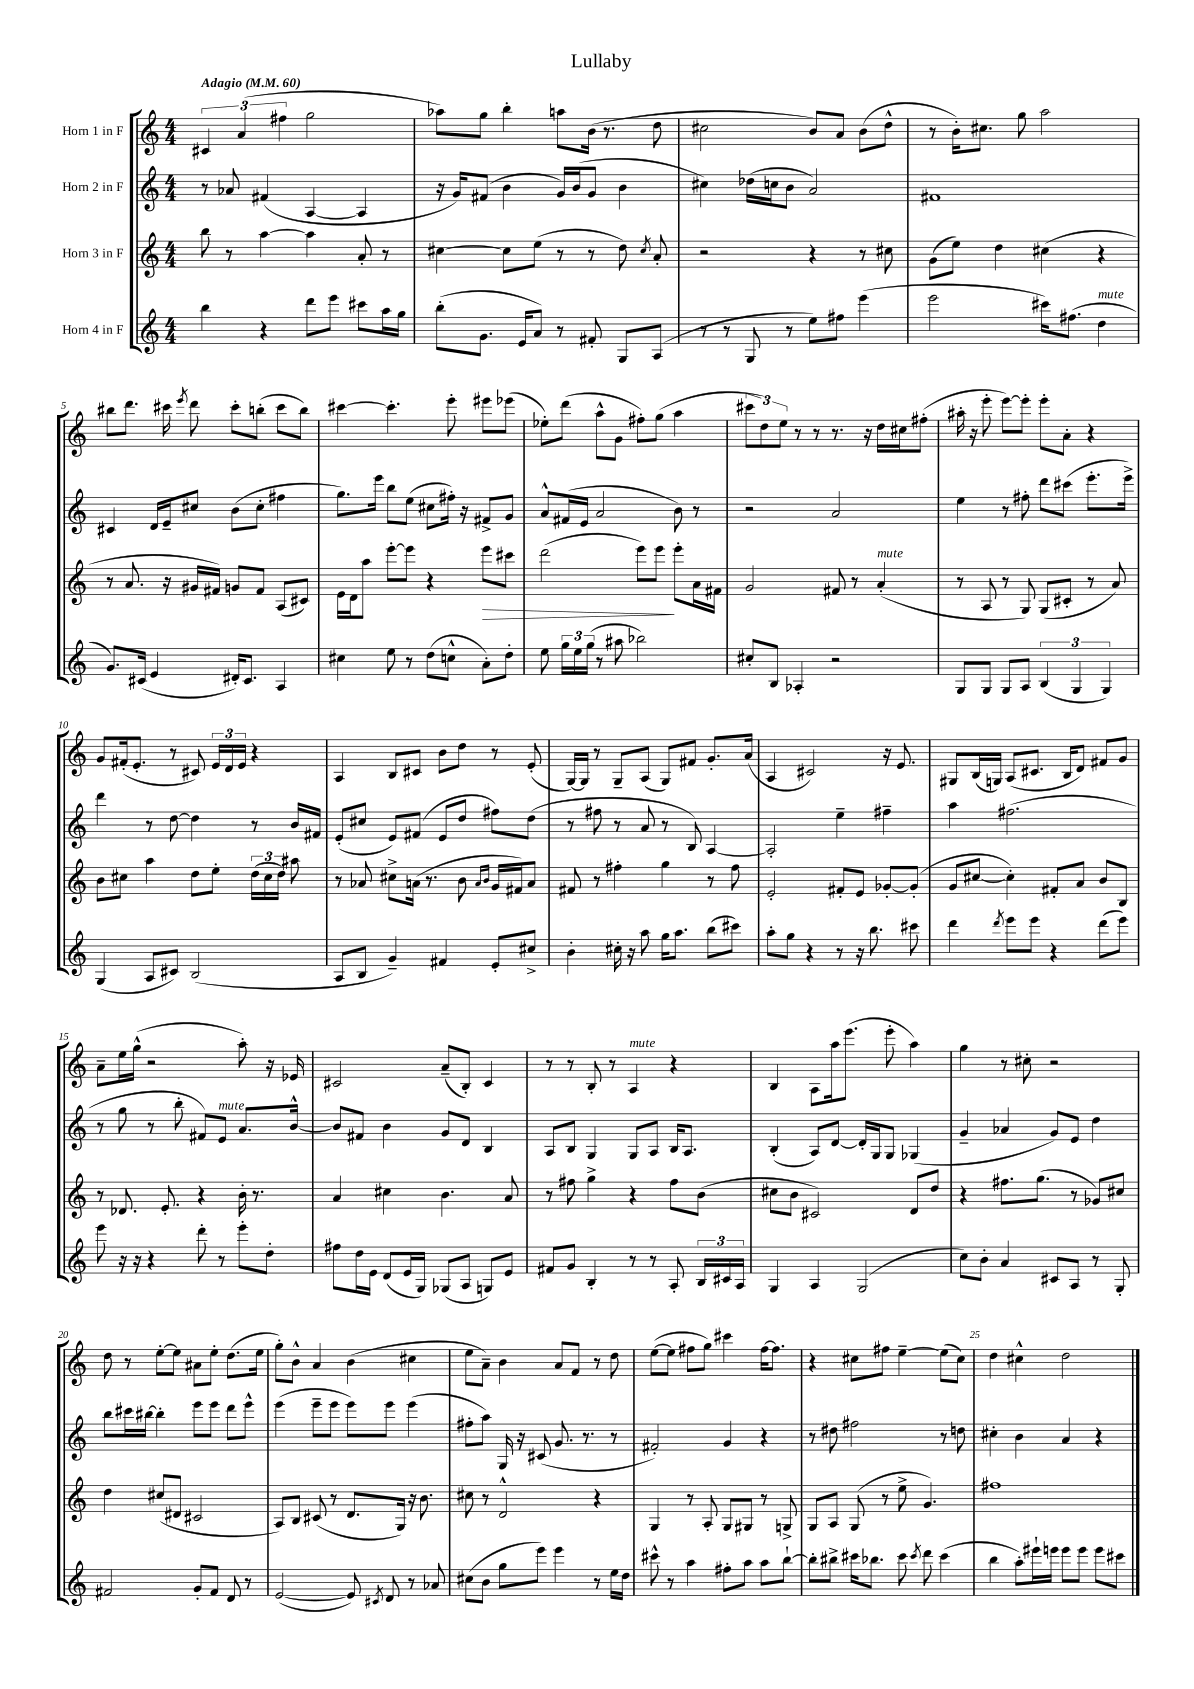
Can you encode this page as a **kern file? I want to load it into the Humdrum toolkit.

**kern	**kern	**kern	**kern
*staff4	*staff3	*staff2	*staff1
*clefG2	*clefG2	*clefG2	*clefG2
*k[]	*k[]	*k[]	*k[]
*M4/4	*M4/4	*M4/4	*M4/4
*MM60	*MM60	*MM60	*MM60
4bb	8bb	8r	6c#
.	8r	8a-	.
.	.	.	(6a
4r	[4aa	(4f#	.
.	.	.	6ff#
8ddd	4aa]	[4A	2gg
8eee	.	.	.
8ccc#	8a'	4A]	.
16aa	8r	.	.
16gg	.	.	.
=	=	=	=
(8bb'	[4cc#	16r	8aa-)
.	.	16g)	.
8.g	.	(8f#	8gg
.	8cc#]	4b	4bb'
16e	.	.	.
8a)	(8ee	.	.
8r	8r	16g)	8aa
.	.	(16b	.
8f#'	8r	8g	(16b
.	.	.	8.r
8G	8dd)	4b	.
.	8qcc#	.	.
(8A	8a'	.	8dd
=	=	=	=
8r	2r	4cc#)	2cc#
8r	.	.	.
8G	.	(16dd-	.
.	.	16cc	.
8r	.	8b	.
8ee)	4r	2a)	8b)
8ff#	.	.	8a
(4eee	8r	.	(8b
.	8cc#	.	8dd^^
=	=	=	=
2eee	(8g	1f#	8r
.	8ee)	.	16b')
.	.	.	8.cc#
.	4dd	.	.
.	.	.	8gg
16ccc#)	(4cc#	.	2aa
(8.ff#	.	.	.
4dd	4r	.	.
=	=	=	=
8.g)	8r	4c#	8bb#
.	8.a	.	8.ddd
(16c#	.	.	.
4e	.	16d	.
.	16r	16e~	16ccc#
.	.	.	8qeee
.	16g#	8cc#	8ddd
.	16f#)	.	.
16d#')	8g	(8b	8ccc#'
8.c#	.	.	.
.	8f#	8cc#'	(8bb'
4A	(8A	4ff#	8ccc#
.	8c#)	.	8bb)
=	=	=	=
4cc#	16e	8.gg)	[4ccc#
.	16d	.	.
.	8aa	.	.
.	.	16eee	.
8ee	[8eee'	8bb	4.ccc#']
8r	8eee]	(8ee	.
(8dd	4r	8cc#	.
8cc^^	.	16ff#')	8eee'
.	.	16r	.
8a')	8eee	8f#^	8eee#
8dd'	8ccc#	8g	(8eee-
=	=	=	=
8ee	(2ddd	8a^^	8ee-')
24gg	.	(16f#	(8ddd
24ee	.	.	.
.	.	16e	.
(24gg	.	.	.
8r	.	2a	8aa^^
8aa#	.	.	8g
2bb-)	8eee)	.	8ff#')
.	8eee	.	(8gg
.	8eee'	8b)	4aa
.	16a	8r	.
.	16f#	.	.
=	=	=	=
8cc#'	2g	2r	12ccc#
.	.	.	12dd)
8B	.	.	.
.	.	.	12ee
4A-'	.	.	8r
.	.	.	8r
2r	8f#	2a	8.r
.	8r	.	.
.	.	.	16r
.	(4a'	.	16dd
.	.	.	16cc#
.	.	.	(8ff#'
=	=	=	=
8G	8r	4ee	16aa#'
.	.	.	16r
8G	8A	.	8eee'
8G	8r	8r	[8eee)
8A	8G)	8ff#'	8eee']
(6B	(8G	8ddd	8eee'
.	8c#'	(8ccc#	8a'
6G	.	.	.
.	8r	8.eee'	4r
6G)	.	.	.
.	8a)	.	.
.	.	16eee^)	.
=	=	=	=
(4G	8b	4ddd	8g
.	8cc#	.	(16f#'
.	.	.	8.e'
8A	4aa	8r	.
8c#)	.	[8dd	8r
(2B	8dd	4dd]	8c#)
.	8ee'	.	24e
.	.	.	24d
.	.	.	24e
.	(24dd	8r	4r
.	24cc#	.	.
.	24dd)	.	.
.	8aa#	16b	.
.	.	16f#	.
=	=	=	=
8A	8r	(8e'	4A
8B	8a-	8cc#	.
4g~)	8cc#^	8e)	8B
.	(16a	(8f#	8c#
.	8.r	.	.
4f#	.	8e	8b
.	8b	8dd	8dd
.	16qqa	.	.
.	16qqb	.	.
8e'	16g	8ff#)	8r
.	16f#)	.	.
8cc#^	8a	(8dd	(8e'
=	=	=	=
4b'	8f#	8r	[16G)
.	.	.	16G]
.	8r	8ff#	8r
16cc#'	4ff#'	8r	8G~
16r	.	.	.
8aa	.	8a	(8A
16gg	4gg	8r	8G)
8.aa	.	.	.
.	.	8B)	8f#
(8bb	8r	[4A	8.g'
8ccc#)	8ff#	.	.
.	.	.	(16a
=	=	=	=
8aa'	2e'	2A']	4A
8gg	.	.	.
4r	.	.	2c#)
8r	8f#'	4ee~	.
16r	8e	.	.
8.bb	.	.	.
.	[8g-'	4ff#~	16r
.	.	.	8.e
8ccc#	(8g-']	.	.
=	=	=	=
4ddd	8g	4aa	8G#
.	[8cc#	.	(16B
.	.	.	16G)
8qddd	.	.	.
8eee	4cc#'])	(2.ff#	(8A
8eee	.	.	8.c#
4r	8f#'	.	.
.	.	.	16B
.	8a	.	8d)
(8ddd	8b	.	8f#
8eee)	8B	.	8g
=	=	=	=
8eee	8r	8r	8a~
16r	8.d-	8gg	16ee
16r	.	.	(16gg^^
4r	.	8r	2r
.	8.e'	.	.
.	.	8bb'	.
8ddd'	4r	8f#)	.
8r	.	8e	.
8eee'	16b'	8.a	8aa')
.	8.r	.	.
8dd'	.	.	16r
.	.	[16b^^	16e-
=	=	=	=
8ff#	4a	8b]	2c#
16dd	.	8f#	.
16e	.	.	.
(8d	4cc#	4b	.
16e	.	.	.
16G)	.	.	.
(8G-	4.b	8g	(8a~
8A	.	8d	8B')
8G)	.	4B	4c#
8e	8a	.	.
=	=	=	=
8f#	8r	8A	8r
8g	8ff#	8B	8r
4B'	4gg^	4G	8B'
.	.	.	8r
8r	4r	8G	4A
8r	.	8A	.
8A'	8ff#	16B	4r
.	.	8.A	.
24B	(8b	.	.
24c#	.	.	.
24A	.	.	.
=	=	=	=
4G	8cc#	(4B'	4B
.	8b	.	.
4A	2c#)	8A)	8A
.	.	[8d	16aa
.	.	.	(8.eee
(2G	.	16d']	.
.	.	16G	.
.	.	8G	8eee'
.	8d	(4G-	4aa)
.	8dd	.	.
=	=	=	=
8cc)	4r	4g~	4gg
8b'	.	.	.
4a	8.ff#	4a-	8r
.	.	.	8cc#'
.	(8.gg	.	.
8c#	.	8g)	2r
8A	8r	8e	.
8r	8g-)	4dd	.
8G'	8cc#	.	.
=	=	=	=
2f#	4dd	8bb	8dd
.	.	16ccc#	8r
.	.	[16bb#	.
.	(8cc#	4bb#']	[8ee'
.	8d#	.	8ee]
8g'	2c#	8eee	8a#
8f#	.	8eee	8ee'
8d	.	8ddd	(8.dd
8r	.	8eee^^	.
.	.	.	16ee
=	=	=	=
([2e	8A)	(4eee	8gg')
.	8B	.	8b^^
.	(8c#	8eee~	4a
.	8r	8eee	.
8e])	8.d	8eee)	(4b
8qc#	.	.	.
8d	.	8eee	.
.	16G)	.	.
8r	16r	(4eee	4cc#
.	8.b	.	.
8a-	.	.	.
=	=	=	=
(8cc#	8cc#	8ff#'	8ee
8b	8r	8aa)	8a~)
8gg	2d^^	16G	4b
.	.	16r	.
8eee)	.	(8c#	.
4eee	.	8.g	8a
.	.	.	8f
.	.	8.r	.
8r	4r	.	8r
16ee	.	8r	8dd
16dd	.	.	.
=	=	=	=
8ccc#^^	4G	2f#')	([8ee
8r	.	.	8ee]
4aa	8r	.	8ff#
.	8A'	.	8gg)
8ff#'	8G	4g	4ccc#
8aa	8G#	.	.
8aa	8r	4r	[16ff#
.	.	.	8.ff#]
[8bb`	8G^	.	.
=	=	=	=
8bb']	8G	8r	4r
8bb#^	8A	8dd#	.
16ccc#	(8G	2ff#	8cc#
8.bb-	.	.	.
.	8r	.	8ff#
8ccc#	8ee^	.	[4ee~
8qccc#	.	.	.
8ddd	4.g)	.	.
(4ccc#	.	8r	(8ee]
.	.	8dd	8cc#)
=	=	=	=
4bb	1ff#	4cc#'	4dd
8aa')	.	4b	4cc#^^
16eee#`	.	.	.
16eee	.	.	.
8eee	.	4a	2dd
8eee	.	.	.
8eee	.	4r	.
8ccc#	.	.	.
==	==	==	==
*-	*-	*-	*-
